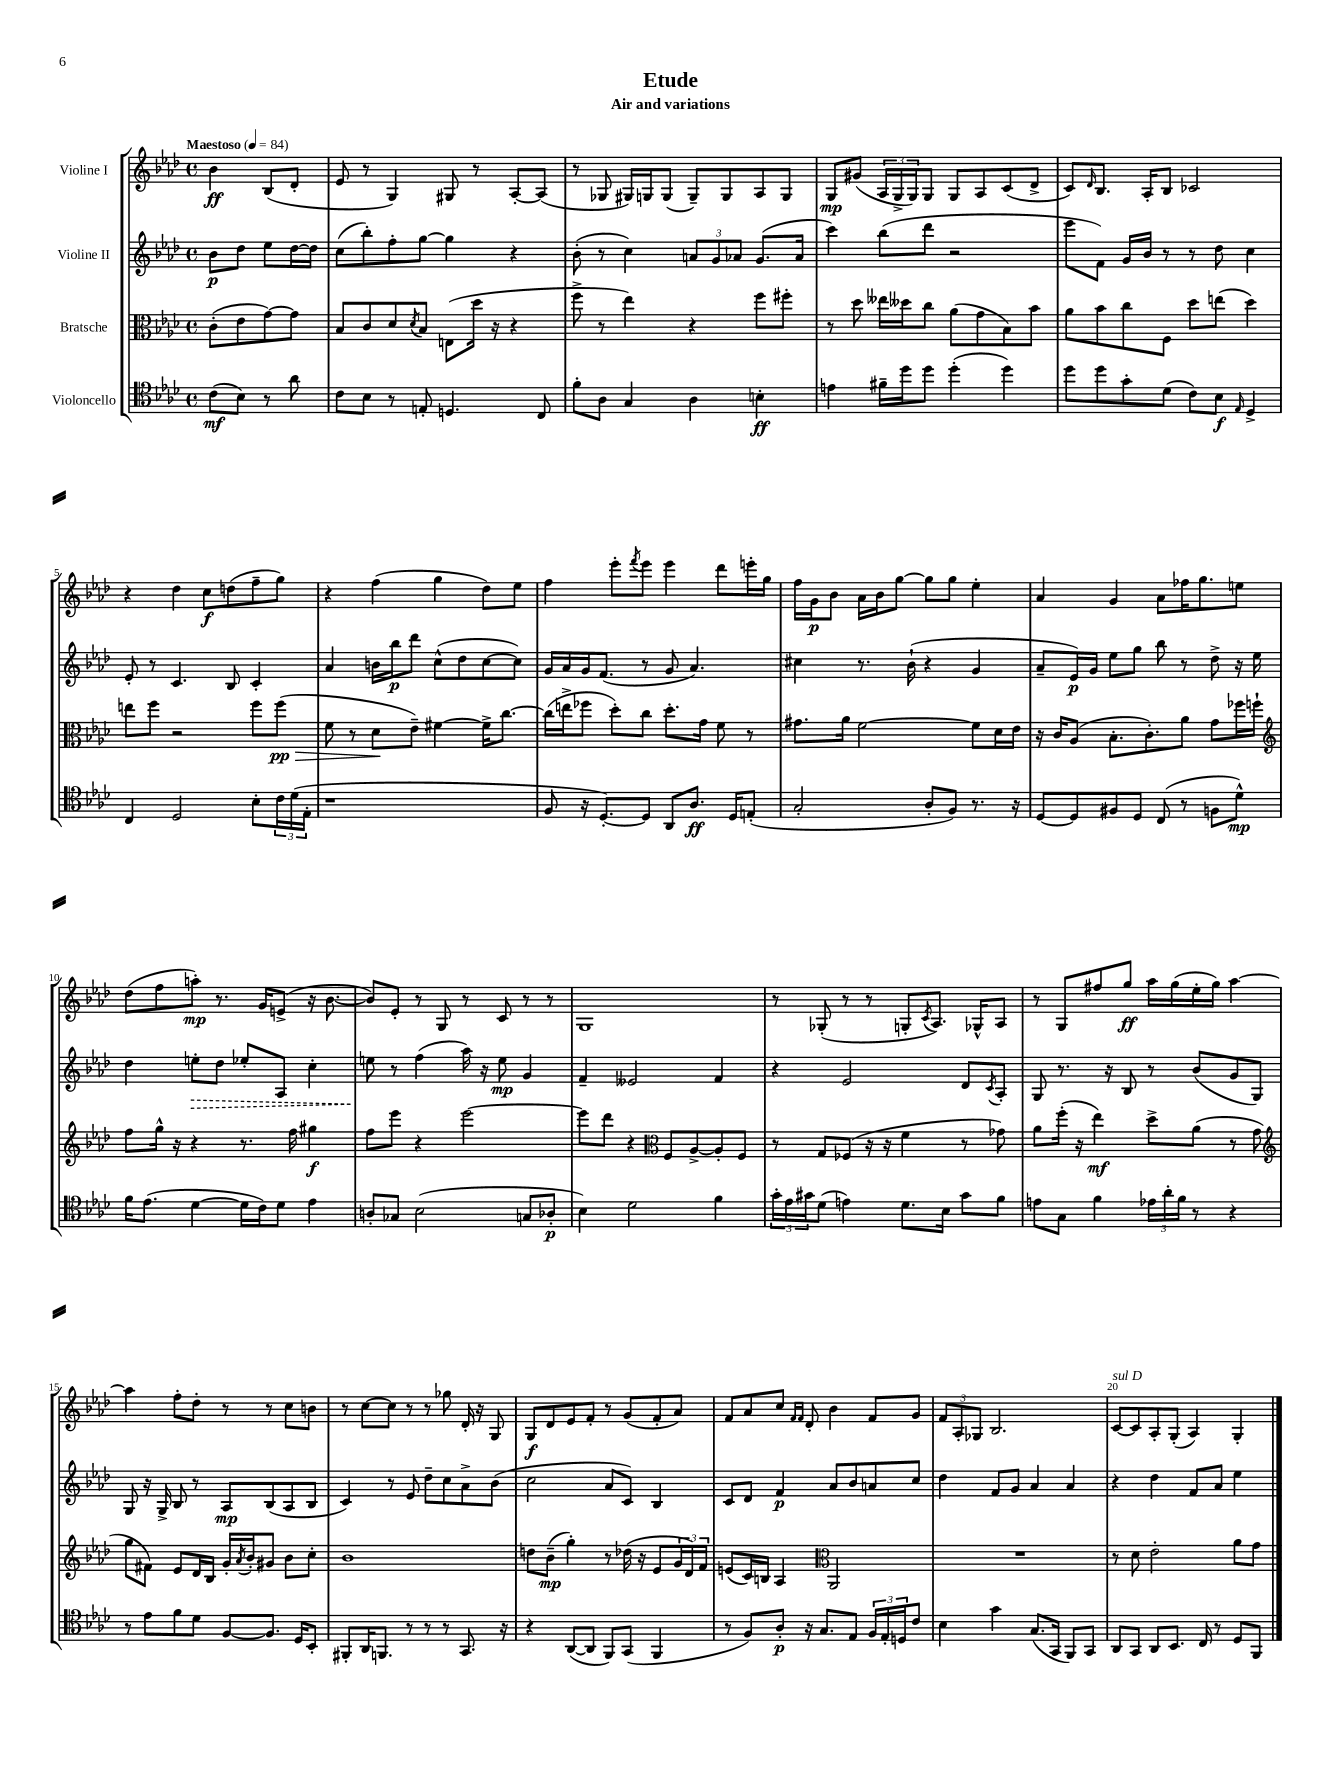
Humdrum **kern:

**kern	**dynam	**kern	**dynam	**kern	**dynam	**kern	**dynam
*part4	*part4	*part3	*part3	*part2	*part2	*part1	*part1
*staff4	*staff4	*staff3	*staff3	*staff2	*staff2	*staff1	*staff1
*I"Violoncello	*	*I"Bratsche	*	*I"Violine II	*	*I"Violine I	*
*clefC4	*	*clefC3	*	*clefG2	*	*clefG2	*
*k[b-e-a-d-]	*	*k[b-e-a-d-]	*	*k[b-e-a-d-]	*	*k[b-e-a-d-]	*
*M4/4	*	*M4/4	*	*M4/4	*	*M4/4	*
*met(c)	*	*met(c)	*	*met(c)	*	*met(c)	*
*MM84	*	*MM84	*	*MM84	*	*MM84	*
=	=	=	=	=	=	=	=
!	!	!	!	!	!	!LO:TX:a:B:t=Maestoso	!
(8c\L	mf	(8c'\L	.	8b-\L	p	4b-\	ff
8B-\J)	.	8e-\	.	8dd-\J	.	.	.
8r	.	[8g\)	.	8ee-\L	.	(8B-/L	.
8a-\	.	8g\J]	.	[16dd-\L	.	8d-'/J	.
.	.	.	.	16dd-\JJ]	.	.	.
=1	=1	=1	=1	=1	=1	=1	=1
8c\L	.	8B-/L	.	(8cc\L	.	8e-/	.
8B-\J	.	8c/	.	8bb-'\)	.	8r	.
8r	.	8d-/	.	8ff'\	.	4G/)	.
.	.	8qd-/	.	.	.	.	.
8En'/	.	8B-/J	.	[8gg\J	.	.	.
4.Dn/	.	(8En\L	.	4gg\]	.	8G#X/	.
.	.	16dd-\Jk	.	.	.	8r	.
.	.	16r	.	.	.	.	.
.	.	4r	.	4r	.	[8A-'/L	.
8C/	.	.	.	.	.	(8A-/J]	.
=2	=2	=2	=2	=2	=2	=2	=2
8f'\L	.	8ff^\	.	(8b-'\	.	8r	.
8A-\J	.	8r	.	8r	.	8G-X/	.
4G/	.	4ee-\)	.	4cc\)	.	16G#X/LL)	.
.	.	.	.	.	.	16Gn/J	.
.	.	.	.	.	.	(8G/J	.
4A-\	.	4r	.	12an/L	.	8G~/L)	.
.	.	.	.	12g/	.	.	.
.	.	.	.	.	.	8G/	.
.	.	.	.	12a-X/J	.	.	.
4Bn'\	ff	8ff\L	.	(8.g/L	.	8A-/	.
.	.	8ff#X'\J	.	.	.	8G/J	.
.	.	.	.	16a-/Jk	.	.	.
=3	=3	=3	=3	=3	=3	=3	=3
4en\	.	8r	.	4ccc\)	.	8G/L	mp
.	.	8dd-\	.	.	.	(8g#X/J	.
16f#X~\LL	.	16ee--X\LL	.	(8bb-\L	.	24A-/LL	.
.	.	.	.	.	.	24G^/	.
16dd-\J	.	16dd--X\J	.	.	.	.	.
.	.	.	.	.	.	24G/J)	.
8dd-\J	.	8cc\J	.	8ddd-\J	.	8G/J	.
(4dd-'\	.	(8a-\L	.	2r	.	8G/L	.
.	.	8g\	.	.	.	8A-/	.
4dd-\)	.	8B-\)	.	.	.	(8c/	.
.	.	8b-\J	.	.	.	8d-^/J	.
=4	=4	=4	=4	=4	=4	=4	=4
8dd-\L	.	8a-\L	.	8eee-\L	.	8c/L)	.
.	.	.	.	.	.	16qqd-/	.
8dd-\	.	8b-\	.	8f\J)	.	8.B-/J	.
8g'\	.	8cc\	.	16g/LL	.	.	.
.	.	.	.	16b-/JJ	.	16A-'/KL	.
(8d-\J	.	8F\J	.	8r	.	8B-/J	.
8c\L)	.	8dd-\L	.	8r	.	2c-X/	.
8B-\J	f	(8een\J	.	8dd-\	.	.	.
16qqE-/	.	.	.	.	.	.	.
4D-^/	.	4dd-\)	.	4cc\	.	.	.
!!LO:LB:g=z
=5	=5	=5	=5	=5	=5	=5	=5
4C/	.	8een\L	.	8e-'/	.	4r	.
.	.	8ff\J	.	8r	.	.	.
2D-/	.	2r	.	4.c/	.	4dd-\	.
.	.	.	.	.	.	8cc\L	f
.	.	.	.	8B-/	.	(8ddn\	.
8B-'\L	.	8ff\L	.	4c'/	.	8ff~\	.
!	!	!	!LO:HP:b	!	!	!	!
24c\L	.	(8ff\J	> pp	.	.	8gg\J)	.
(24d-\	.	.	.	.	.	.	.
24E-'\JJ	.	.	.	.	.	.	.
=6	=6	=6	=6	=6	=6	=6	=6
1r	.	8f\	.	4a-/	.	4r	.
.	.	8r	.	.	.	.	.
.	.	8d-\L	.	16bn\LL	.	(4ff\	.
.	.	.	.	16bb-\J	p	.	.
.	.	8e-~\J)	]	8ddd-\J	.	.	.
.	.	[4f#X\	.	(8cc^^\L	.	4gg\	.
.	.	.	.	8dd-\	.	.	.
.	.	16f#^\KL]	.	[8cc\	.	8dd-\L)	.
.	.	[8.cc\J	.	.	.	.	.
.	.	.	.	8cc\J])	.	8ee-\J	.
=7	=7	=7	=7	=7	=7	=7	=7
8F/	.	(16cc\LL]	.	16g/LL	.	4ff\	.
.	.	16een^\J	.	16a-/	.	.	.
16r	.	8ff-X\J	.	16g/J	.	.	.
[8.D-'/L)	.	.	.	(8.f/J	.	.	.
.	.	8dd-'\L)	.	.	.	8eee-'\L	.
.	.	.	.	.	.	8qfff/	.
8D-/J]	.	8cc\J	.	8r	.	8eee-\J	.
8AA-/L	.	8.dd-'\L	.	8g/	.	4eee-\	.
8.A-/J	ff	.	.	4.a-/)	.	.	.
.	.	16g\Jk	.	.	.	.	.
.	.	8f\	.	.	.	8ddd-\L	.
16D-/KL	.	.	.	.	.	.	.
(8En'/J	.	8r	.	.	.	16eeen'\L	.
.	.	.	.	.	.	16gg\JJ	.
=8	=8	=8	=8	=8	=8	=8	=8
2G'/	.	8.g#X\L	.	4cc#X\	.	16ff\LL	.
.	.	.	.	.	.	16g\J	p
.	.	.	.	.	.	8b-\J	.
.	.	16a-\Jk	.	.	.	.	.
.	.	[2f\	.	8.r	.	16a-\LL	.
.	.	.	.	.	.	16b-\J	.
.	.	.	.	.	.	[8gg\J	.
.	.	.	.	(16b-`\	.	.	.
8A-'/L	.	.	.	4r	.	8gg\L]	.
8F/J)	.	.	.	.	.	8gg\J	.
8.r	.	8f\L]	.	4g/	.	4ee-'\	.
.	.	16d-\L	.	.	.	.	.
16r	.	16e-\JJ	.	.	.	.	.
=9	=9	=9	=9	=9	=9	=9	=9
[8D-/L	.	16r	.	8a-~/L	.	4a-/	.
.	.	16c/KL	.	.	.	.	.
8D-/]	.	(8A-/J	.	16e-/L)	p	.	.
.	.	.	.	16g/JJ	.	.	.
8F#X/	.	8.B-'\L	.	8ee-\L	.	4g/	.
8D-/J	.	.	.	8gg\J	.	.	.
.	.	8.c'\)	.	.	.	.	.
(8C/	.	.	.	8bb-\	.	8a-\L	.
8r	.	8a-\J	.	8r	.	16ff-X\K	.
.	.	.	.	.	.	8.gg\	.
8Fn\L	.	8g\L	.	8dd-^\	.	.	.
8d-^^\J)	mp	16ff-X\L	.	16r	.	8een\J	.
.	.	16ffn`\JJ	.	16ee-\	.	.	.
!!LO:LB:g=z
=10	=10	=10	=10	=10	=10	=10	=10
*	*	*clefG2	*	*	*	*	*
16f\KL	.	8ff\L	.	4dd-\	.	(8dd-\L	.
(8.e-\J	.	.	.	.	.	.	.
.	.	16gg^^\Jk	.	.	.	8ff\	.
.	.	16r	.	.	.	.	.
!	!	!	!	!	!LO:HP:b	!	!
[4d-\	.	4r	.	8een'\L	>	8aan'\J)	mp
.	.	.	.	8dd-\J	.	8.r	.
16d-\LL]	.	8.r	.	8ee-X'/L	.	.	.
16c\J)	.	.	.	.	.	16g/KL	.
8d-\J	.	.	.	8A-/J	.	(8en^/J	.
.	.	16ff\	.	.	.	.	.
4e-\	.	4gg#X\	f	4cc'\	.	16r	.
.	.	.	.	.	.	[8.b-\	.
=11	=11	=11	=11	=11	=11	=11	=11
8An'/L	.	8ff\L	.	8een\	.	8b-/L])	.
8G-X/J	.	8eee-\J	.	8r	]	8e-'/J	.
(2B-\	.	4r	.	(4ff\	.	8r	.
.	.	.	.	.	.	8G/	.
.	.	[2eee-\	.	16aa-\)	.	8r	.
.	.	.	.	16r	.	.	.
.	.	.	.	8ee\	mp	8c/	.
8Gn/L	.	.	.	4g/	.	8r	.
8A-X'/J	p	.	.	.	.	8r	.
=12	=12	=12	=12	=12	=12	=12	=12
4B-\)	.	8eee-\L]	.	4f~/	.	1G	.
.	.	8ddd-\J	.	.	.	.	.
2d-\	.	4r	.	2e--X/	.	.	.
*	*	*clefC3	*	*	*	*	*
.	.	8F/L	.	.	.	.	.
.	.	[8A-^/	.	.	.	.	.
4f\	.	8A-'/]	.	4f/	.	.	.
.	.	8F/J	.	.	.	.	.
=13	=13	=13	=13	=13	=13	=13	=13
24g'\LL	.	8r	.	4r	.	8r	.
24e-\	.	.	.	.	.	.	.
24g#X\J	.	.	.	.	.	.	.
(8d-\J	.	8G/L	.	.	.	(8G-X'/	.
4en\)	.	(8F-X/J	.	2e-/	.	8r	.
.	.	16r	.	.	.	8r	.
.	.	16r	.	.	.	.	.
8.d-\L	.	4f\	.	.	.	8Gn'/L	.
.	.	.	.	.	.	8qc/	.
.	.	.	.	.	.	8.A-/J)	.
16B-\Jk	.	.	.	.	.	.	.
8g#\L	.	8r	.	8d-/L	.	.	.
.	.	.	.	.	.	16G-X^^/KL	.
.	.	.	.	8qc/	.	.	.
8f\J	.	8g-X\)	.	8A-'/J	.	8A-/J	.
=14	=14	=14	=14	=14	=14	=14	=14
8en\L	.	8a-\L	.	8G/	.	8r	.
8G\J	.	(16ff'\Jk	.	8.r	.	8G/L	.
.	.	16r	.	.	.	.	.
4f\	.	4ee-\)	mf	.	.	8ff#X/	.
.	.	.	.	16r	.	.	.
.	.	.	.	8B-/	.	8gg/J	ff
24e-X\LL	.	8dd-^\L	.	8r	.	16aa-\LL	.
24a-'\	.	.	.	.	.	.	.
.	.	.	.	.	.	(16gg\	.
24f\JJ	.	.	.	.	.	.	.
8r	.	(8a-\J	.	(8b-/L	.	16ee-'\	.
.	.	.	.	.	.	16gg\JJ)	.
4r	.	8r	.	8g/	.	[4aa-\	.
.	.	8g\	.	8G/J)	.	.	.
!!LO:LB:g=z
=15	=15	=15	=15	=15	=15	=15	=15
*	*	*clefG2	*	*	*	*	*
8r	.	8gg\L	.	8G/	.	4aa-\]	.
8e-\L	.	8f#X\J)	.	16r	.	.	.
.	.	.	.	16G^/	.	.	.
8f\	.	8e-/L	.	8B-/	.	8ff'\L	.
8d-\J	.	16d-/L	.	8r	.	8dd-'\J	.
.	.	16B-/JJ	.	.	.	.	.
[8F/L	.	16g'/LL	.	8A-/L	mp	8r	.
.	.	8qa-/	.	.	.	.	.
.	.	16b-'/J	.	.	.	.	.
8.F/J]	.	8g#X/J	.	(8B-/	.	8r	.
.	.	8b-\L	.	8A-/	.	8cc\L	.
16D-/KL	.	.	.	.	.	.	.
8BB-'/J	.	8cc'\J	.	8B-/J	.	8bn\J	.
=16	=16	=16	=16	=16	=16	=16	=16
8FF#X'/L	.	1b-	.	4c/)	.	8r	.
16AA-/K	.	.	.	.	.	[8cc\L	.
8.FFn/J	.	.	.	.	.	.	.
.	.	.	.	8r	.	8cc\J]	.
8r	.	.	.	8e-/	.	8r	.
8r	.	.	.	8dd-~\L	.	8r	.
8r	.	.	.	8cc\	.	8gg-X\	.
8.GG/	.	.	.	8a-^\	.	16d-'/	.
.	.	.	.	.	.	16r	.
.	.	.	.	(8b-\J	.	8G/	.
16r	.	.	.	.	.	.	.
=17	=17	=17	=17	=17	=17	=17	=17
4r	.	8ddn\L	.	2cc\	.	8G/L	f
.	.	(8b-~\J	mp	.	.	8d-/	.
([8AA-/L	.	4gg'\)	.	.	.	8e-/	.
8AA-/J]	.	.	.	.	.	8f'/J	.
8FF/L)	.	8r	.	8a-/L	.	8r	.
(8GG/J	.	(16dd-X\	.	8c/J)	.	(8g/L	.
.	.	16r	.	.	.	.	.
4FF/	.	8e-/L	.	4B-/	.	8f'/	.
.	.	24g/L	.	.	.	8a-/J)	.
.	.	24d-/)	.	.	.	.	.
.	.	24f/JJ	.	.	.	.	.
=18	=18	=18	=18	=18	=18	=18	=18
8r	.	(8en/L	.	8c/L	.	8f/L	.
8F/L)	.	16c/L)	.	8d-/J	.	8a-/	.
.	.	16Bn/JJ	.	.	.	.	.
8A-'/J	p	4A-/	.	4f/	p	8cc/J	.
.	.	.	.	.	.	16qqf/LL	.
.	.	.	.	.	.	16qqf/JJ	.
16r	.	.	.	.	.	8d-'/	.
8.G/L	.	.	.	.	.	.	.
*	*	*clefC3	*	*	*	*	*
.	.	2AA-/	.	8a-/L	.	4b-\	.
8E-/J	.	.	.	8b-/	.	.	.
24F/LL	.	.	.	8an/	.	8f/L	.
24E-'/	.	.	.	.	.	.	.
24Dn/J	.	.	.	.	.	.	.
8c/J	.	.	.	8cc/J	.	8g/J	.
=19	=19	=19	=19	=19	=19	=19	=19
4B-\	.	1r	.	4dd-\	.	12f/L	.
.	.	.	.	.	.	12A-'/	.
.	.	.	.	.	.	12G-X/J	.
4g\	.	.	.	8f/L	.	2.B-/	.
.	.	.	.	8g/J	.	.	.
(8.G/L	.	.	.	4a-/	.	.	.
16GG/Jk	.	.	.	.	.	.	.
8FF/L)	.	.	.	4a-/	.	.	.
8GG/J	.	.	.	.	.	.	.
=20	=20	=20	=20	=20	=20	=20	=20
!	!	!	!	!	!	!LO:TX:a:i:t=sul D	!
8AA-/L	.	8r	.	4r	.	[8c/L	.
8GG/J	.	8d-\	.	.	.	8c/]	.
8AA-/L	.	2e-'\	.	4dd-\	.	8A-'/	.
8.BB-/J	.	.	.	.	.	(8G'/J	.
.	.	.	.	8f/L	.	4A-/)	.
16C/	.	.	.	.	.	.	.
8r	.	.	.	8a-/J	.	.	.
8D-/L	.	8a-\L	.	4ee-\	.	4G'/	.
8FF/J	.	8g\J	.	.	.	.	.
==	==	==	==	==	==	==	==
*-	*-	*-	*-	*-	*-	*-	*-
